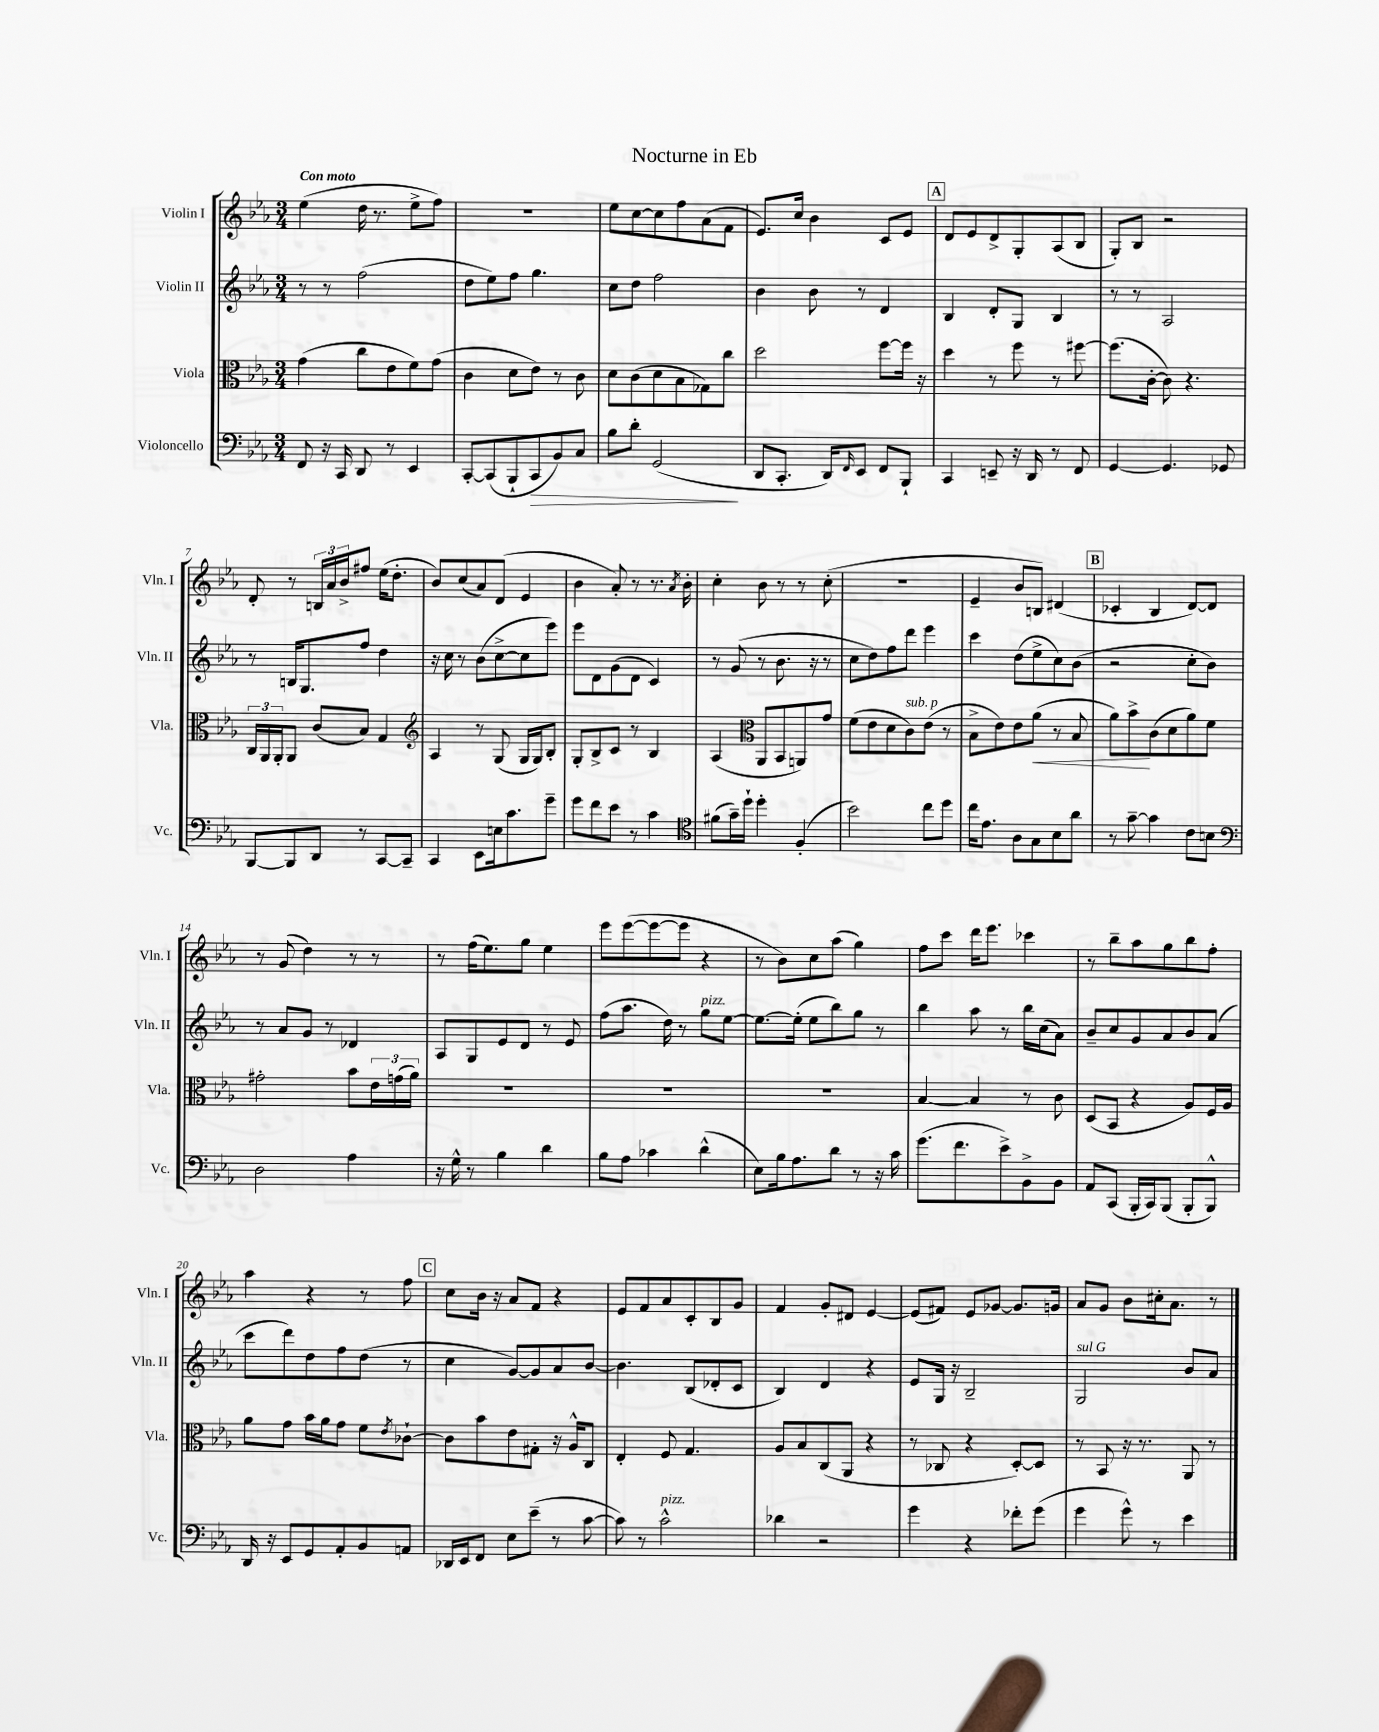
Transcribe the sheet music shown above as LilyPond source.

\header { title = "Nocturne in Eb" }
<<
\new StaffGroup <<
\new Staff = "s0" \with { instrumentName = "Violin I" shortInstrumentName = "Vln. I" } {
    \clef treble \key ees \major \numericTimeSignature \time 3/4 \tempo "Con moto"
    ees''4( d''16 r8. ees''8-> f''8) |
    R2. |
    ees''8 c''8~ c''8 f''8 aes'8( f'8 |
    ees'8.) c''16 bes'4 c'8 ees'8 |
    \mark \markup { \box "A" } d'8 ees'8 d'8-> g8-. aes8( bes8 |
    g8-.) bes8 r2 |
    d'8-. r8 \tuplet 3/2 { b16 aes'16 bes'16-> } fis''8 ees''16( d''8.-. |
    bes'8) c''8( aes'8) d'8( ees'4 |
    bes'4 aes'8-.) r8 r8. \acciaccatura { aes'8 } bes'16-. |
    c''4-. bes'8 r8 r8 c''8-.( |
    R2. |
    ees'4-- bes'8 b8) dis'4( |
    \mark \markup { \box "B" } ces'4-. bes4 d'8~) d'8 |
    r8 g'8( d''4) r8 r8 |
    r8 f''16( ees''8.) g''8 ees''4 |
    ees'''8 ees'''8~( ees'''8~ ees'''8 r4 |
    r8 bes'8) c''8 aes''8( g''4) |
    f''8 c'''8 d'''16 ees'''8. ces'''4 |
    r8 bes''8-- aes''8 g''8 bes''8 f''8-. |
    aes''4 r4 r8 f''8 |
    \mark \markup { \box "C" } c''8 bes'16 r16 aes'8 f'8 r4 |
    ees'8 f'8 aes'8 c'8-. bes8 g'8 |
    f'4 g'8-. dis'8 ees'4~ |
    ees'8( fis'8) ees'8 ges'8~ ges'8. g'16 |
    aes'8 g'8 bes'8 cis''16-. aes'8. r8 \bar "|." |
}
\new Staff = "s1" \with { instrumentName = "Violin II" shortInstrumentName = "Vln. II" } {
    \clef treble \key ees \major \numericTimeSignature \time 3/4
    r8 r8 f''2( |
    d''8 ees''8) f''8 g''4. |
    c''8 d''8 f''2 |
    bes'4 bes'8 r8 d'4 |
    \mark \markup { \box "A" } bes4 d'8-. g8 bes4 |
    r8 r8 aes2 |
    r8 b16 g8. f''8 d''4 |
    r16 c''16 r8 bes'8( c''8~-> c''8 ees'''8) |
    ees'''8 d'8 g'8( d'8 c'4) |
    r8 g'8( r8 bes'8. r16 r8 |
    c''8 d''8) f''8 d'''8 ees'''4 |
    c'''4 d''8( ees''8-> c''8) bes'8( |
    \mark \markup { \box "B" } r2 c''8-. bes'8) |
    r8 aes'8 g'8 r8 des'4 |
    aes8 g8 ees'8 d'8 r8 ees'8 |
    f''8( aes''8. d''16) r8 g''8^\markup { \italic "pizz." } ees''8~ |
    ees''8.~ ees''16-.( ees''8 bes''8) g''8 r8 |
    bes''4 aes''8 r8 bes''16 c''16( aes'8) |
    bes'8-- c''8 g'8 aes'8 bes'8 aes'8( |
    c'''8 d'''8) d''8 f''8 d''8( r8 |
    \mark \markup { \box "C" } c''4 g'8~) g'8 aes'8 bes'8~ |
    bes'4. bes8( des'8-. c'8 |
    bes4) d'4 r4 |
    ees'8 g16 r16 bes2-- |
    g2^\markup { \italic "sul G" } bes'8 aes'8 \bar "|." |
}
\new Staff = "s2" \with { instrumentName = "Viola" shortInstrumentName = "Vla." } {
    \clef alto \key ees \major \numericTimeSignature \time 3/4
    g'4( c''8 ees'8 f'8) g'8( |
    c'4 d'8 ees'8) r8 c'8 |
    d'8 c'8( d'8 bes8 ges8) c''8 |
    d''2 f''8~ f''16 r16 |
    \mark \markup { \box "A" } d''4 r8 f''8 r8 fis''8~ |
    fis''8.( c'16~-. c'8) r4. |
    \tuplet 3/2 { c16 aes,16 aes,16-. } aes,8 c'8( bes8) g4 |
    \clef treble aes4 r8 g8( g16 g16) bes8-. |
    g8-. bes8-> c'8 r8 bes4 |
    aes4( \clef alto aes,8 bes,8 a,8) g'8 |
    f'8( ees'8 d'8 c'8^\markup { \italic "sub. p" }) ees'8( r8 |
    bes8-> ees'8) ees'8 aes'8\<( r8 bes8 |
    \mark \markup { \box "B" } aes'8) bes'8->\! c'8( d'8 aes'8) f'8 |
    gis'2-. bes'8 \tuplet 3/2 { ees'16 g'16( aes'16) } |
    R2. |
    R2. |
    R2. |
    bes4~ bes4 r8 c'8 |
    d8( bes,8 r4 aes8) f16 aes16 |
    aes'8 g'8 bes'16 aes'16 g'8 f'8 \acciaccatura { ees'8 } ces'8~-! |
    \mark \markup { \box "C" } ces'8 bes'8 ees'8 gis8-. r16 aes16-^ c8 |
    ees4-. f8 g4. |
    aes8 bes8 c8( aes,8 r4 |
    r8 ces8 r4 d8~-.) d8 |
    r8 bes,8 r16 r8. aes,8 r8 \bar "|." |
}
\new Staff = "s3" \with { instrumentName = "Violoncello" shortInstrumentName = "Vc." } {
    \clef bass \key ees \major \numericTimeSignature \time 3/4
    f,8 r16 c,16 d,8 r8 ees,4 |
    c,8~-. c,8( bes,,8-! c,8\> bes,8) c8 |
    bes8 d'8-. g,2\!( |
    d,8 c,8.-. d,16) \grace { f,16 } ees,8 f,8 bes,,8-! |
    \mark \markup { \box "A" } c,4 e,8-- r16 d,16 r8 f,8 |
    g,4~ g,4. ges,8 |
    bes,,8~ bes,,8 d,8 r8 c,8~ c,8-- |
    c,4 ees,8 e16 c'8. g'8-- |
    g'8 f'8 ees'8 r8 c'4 |
    \clef tenor fis'8( g'16--) d''16-! d''4-. f4-.( |
    bes'2) c''8 d''8 |
    c''16 ees'8. aes8 g8 bes8 aes'8 |
    \mark \markup { \box "B" } r8 g'8~-- g'4 c'8 b8 |
    \clef bass d2 aes4 |
    r16 g16-^ r8 bes4 d'4 |
    bes8 aes8 ces'4 d'4-^( |
    ees8) bes16 aes8. d'8 r8 r16 c'16 |
    g'8.( f'8. ees'8->) bes,8-> bes,8 |
    aes,8 c,8( bes,,16-. c,16) bes,,8( bes,,8-. bes,,8-^) |
    d,16 r16 ees,8 g,8 aes,8-. bes,8 a,8 |
    \mark \markup { \box "C" } des,16 ees,16 f,8 ees8 ees'8--( r8 c'8~ |
    c'8) r8 c'2-^^\markup { \italic "pizz." } |
    des'4 r2 |
    g'4 r4 fes'8-. g'8( |
    g'4 g'8-^) r8 ees'4 \bar "|." |
}
>>
>>
